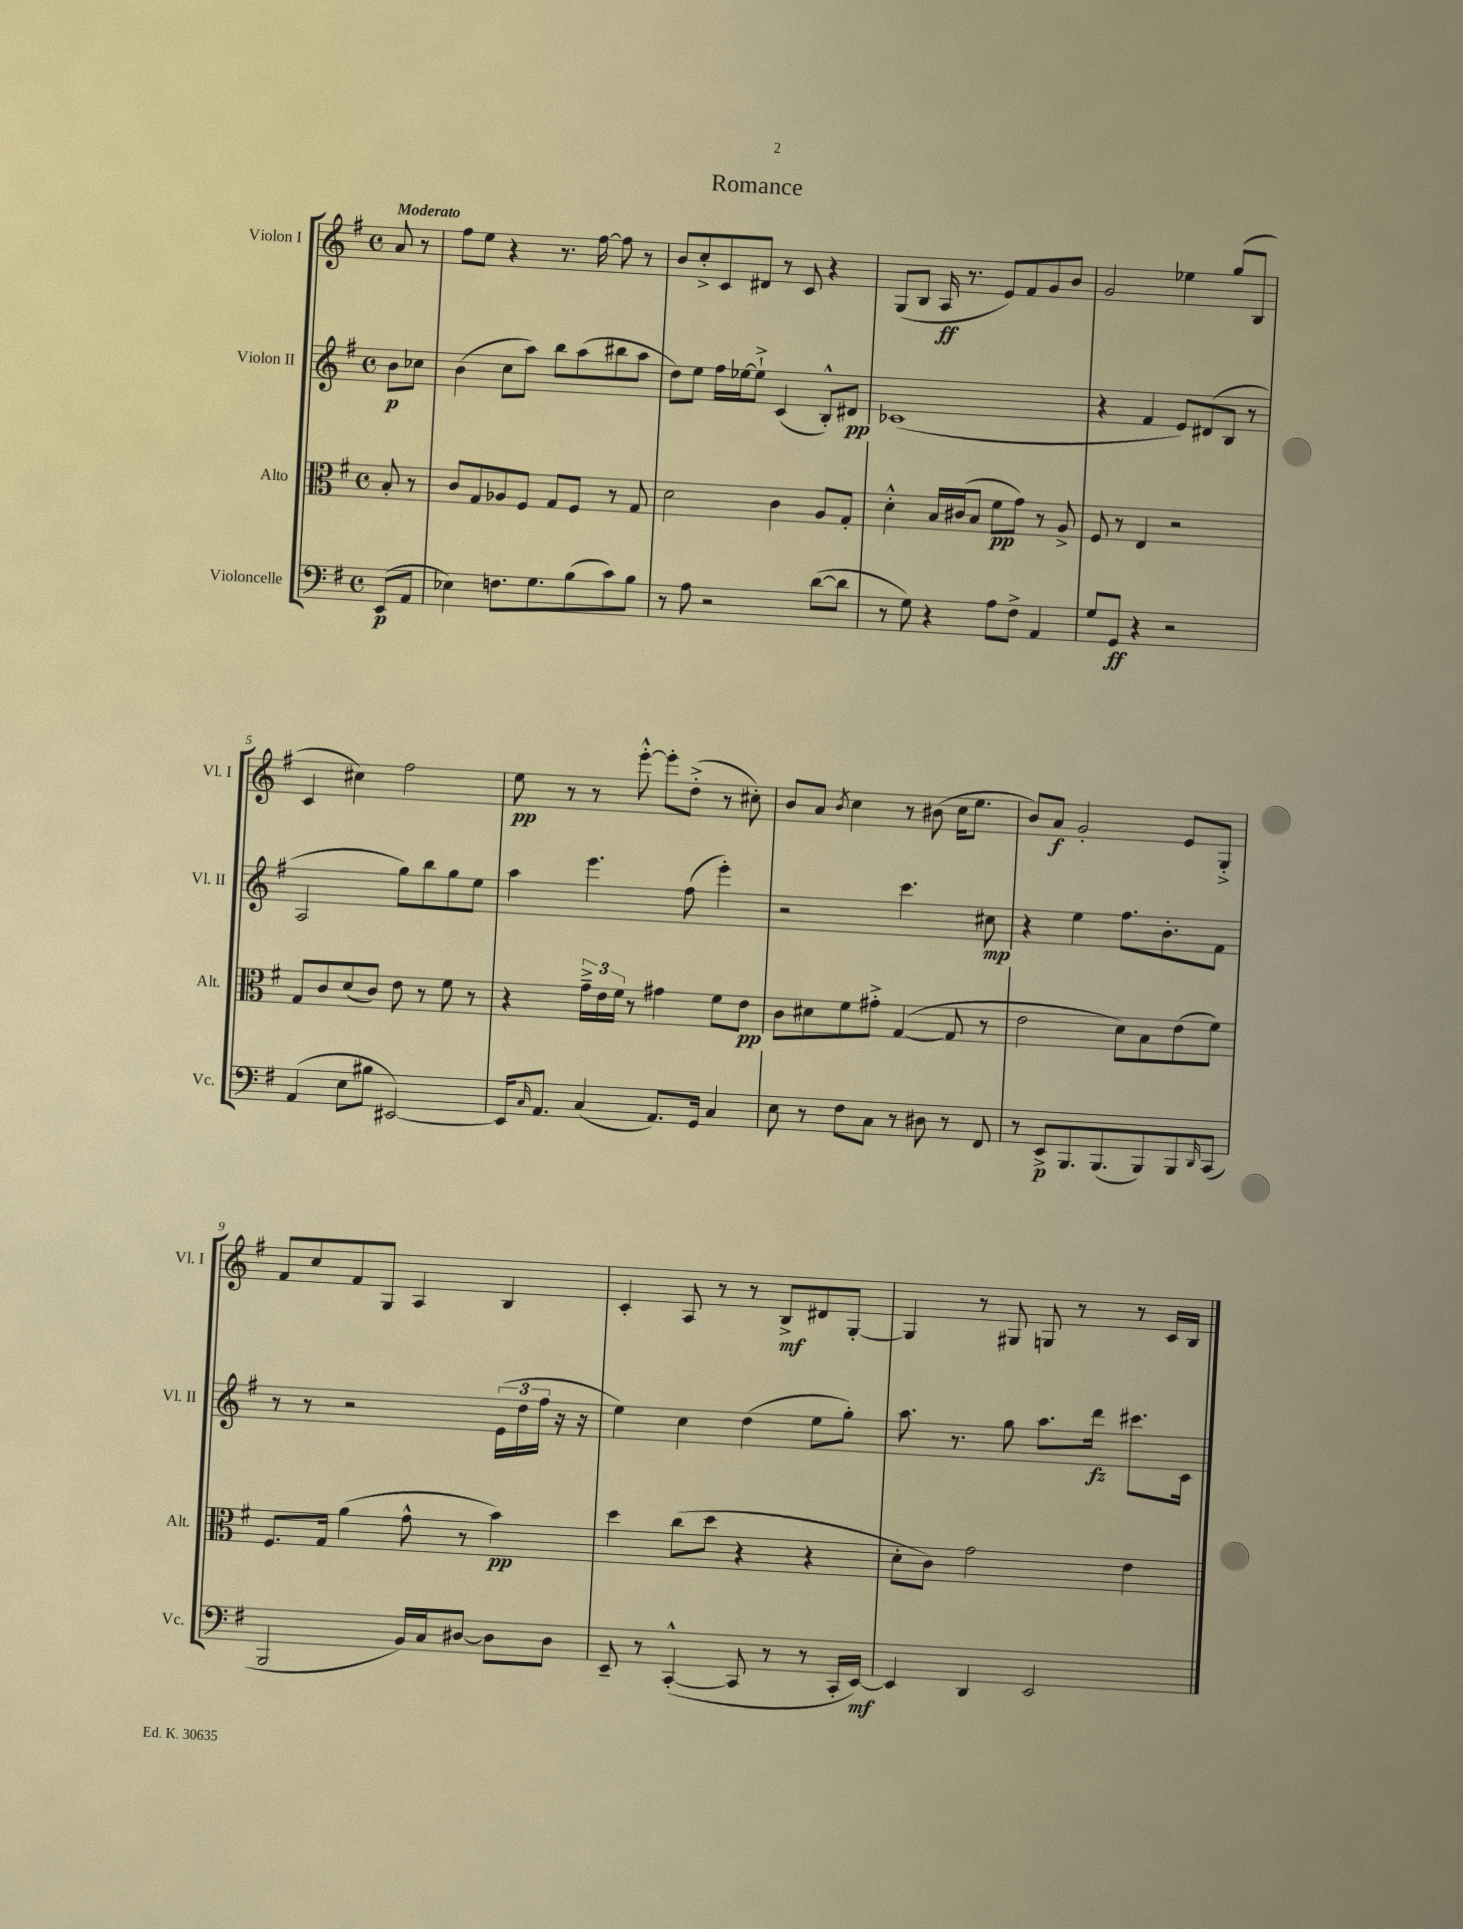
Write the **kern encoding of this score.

**kern	**kern	**kern	**kern
*staff4	*staff3	*staff2	*staff1
*clefF4	*clefC3	*clefG2	*clefG2
*k[f#]	*k[f#]	*k[f#]	*k[f#]
*M4/4	*M4/4	*M4/4	*M4/4
*met(c)	*met(c)	*met(c)	*met(c)
(8EE/L	8B'/	8b\L	8a/
8AA/J	8r	8cc-\J	8r
=	=	=	=
4E-\)	8c/L	(4b\	8ff#\L
.	8G/	.	8ee\J
8.F\L	8A-/	8cc\L	4r
.	8F#/J	8aa\J)	.
8.G\	.	.	.
.	8G/L	8bb\L	8.r
(8B\	8F#/J	(8aa\	.
.	.	.	[16ff#\
8c\)	8r	8bb#\	8ff#\]
8B\J	8G/	8aa\J	8r
=	=	=	=
8r	2d\	8dd\L)	8b/L
8A\	.	8ee\J	8cc'^/
2r	.	16ff#\LL	8c/
.	.	[16ee-\J	.
.	.	8ee-`^\]J	8d#/J
.	4c\	(4c/	8r
.	.	.	8c/
([8d\L	8A/L	8B'^^/L)	4r
8d\]J	8G'/J	8d#/J	.
=	=	=	=
8r	4d'^^\	(1c-	(8G/L
8G\)	.	.	8B/J
4r	16B/LL	.	16A/
.	(16c#/J	.	8.r
.	8B/J	.	.
8A\L	8f#\L	.	8e/L)
8F#^\J	8g\J)	.	8f#/
4AA/	8r	.	8g/
.	8A^/	.	8b/J
=	=	=	=
8G/L	8F#/	4r	2g/
8GG/J	8r	.	.
4r	4E/	4f#/	.
2r	2r	8e/L)	4ee-\
.	.	(8d#/	.
.	.	8B/J	(8gg/L
.	.	8r	8B/J
=	=	=	=
(4AA/	8G/L	2A/	4c/
.	8c/	.	.
8E\L	(8d/	.	4cc#\)
8B#\J	8c/J)	.	.
[2EE#/)	8e\	8gg\L)	2ff#\
.	8r	8bb\	.
.	8f#\	8gg\	.
.	8r	8ee\J	.
=	=	=	=
16EE#/]LK	4r	4aa\	8ee\
16qqC/	.	.	.
8.AA/J	.	.	.
.	.	.	8r
(4C/	24g~^\LL	4.eee\	8r
.	24e\	.	.
.	24f#\JJ	.	.
.	8r	.	[8eee'^^\
8.AA/L)	4g#\	.	8eee'\]L
.	.	(8ff#\	(8dd'^\J
16GG/Jk	.	.	.
4C/	8f#\L	4eee'\)	8r
.	8e\J	.	8cc#'\)
=	=	=	=
8E\	8c\L	2r	8b/L
8r	8d#\	.	8a/J
.	.	.	8qb/
8F#\L	8f#\	.	4cc\
8C\J	8g#'^\J	.	.
8r	([4G/	4.ccc\	8r
8D#\	.	.	(8b#\
8r	8G/]	.	16cc\LK
.	.	.	8.ee\J
8FF#/	8r	8cc#\	.
=	=	=	=
8r	2e\	4r	8b/L)
8EE^/L	.	.	8a/J
8.BBB/	.	4ee\	2g'/
(8.BBB/	.	.	.
.	8d\L)	8.ff#\L	.
8BBB/)	8B\	.	.
.	.	8.b'\	.
8BBB/	(8e\	.	8e/L
16qqDD/	.	.	.
(8CC/J	8f#\J)	8f#\J	8G'^/J
=	=	=	=
2BBB/	8.F#/L	8r	8f#/L
.	.	8r	8cc/
.	16G/Jk	.	.
.	(4a\	2r	8f#/
.	.	.	8G/J
16BB/LL)	8g^^\	.	4A/
16C/J	.	.	.
[8D#/J	8r	.	.
8D#\]L	4b\)	(24e\LL	4B/
.	.	24dd\	.
.	.	24ff#\JJ	.
8D#\J	.	16r	.
.	.	16r	.
=	=	=	=
8EE~/	4dd\	4ee\)	4c'/
8r	.	.	.
([4CC'^^/	(8cc\L	4cc\	8A/
.	8dd\J	.	8r
8CC/]	4r	(4dd\	8r
8r	.	.	8B^/L
8r	4r	8ee\L	8d#/
16CC'/LL	.	8gg'\J)	[8G'/J
[16EE/JJ)	.	.	.
=	=	=	=
4EE/]	8d'\L	8.aa\	4G/]
.	8c\J)	.	.
.	.	8.r	.
4DD/	2g\	.	8r
.	.	8gg\	8G#/
2EE/	.	8.aa\L	8G/
.	.	.	8r
.	.	16ddd\Jk	.
.	4e\	8.ccc#\L	8r
.	.	.	16c/LL
.	.	16c\Jk	16B/JJ
==	==	==	==
*-	*-	*-	*-
